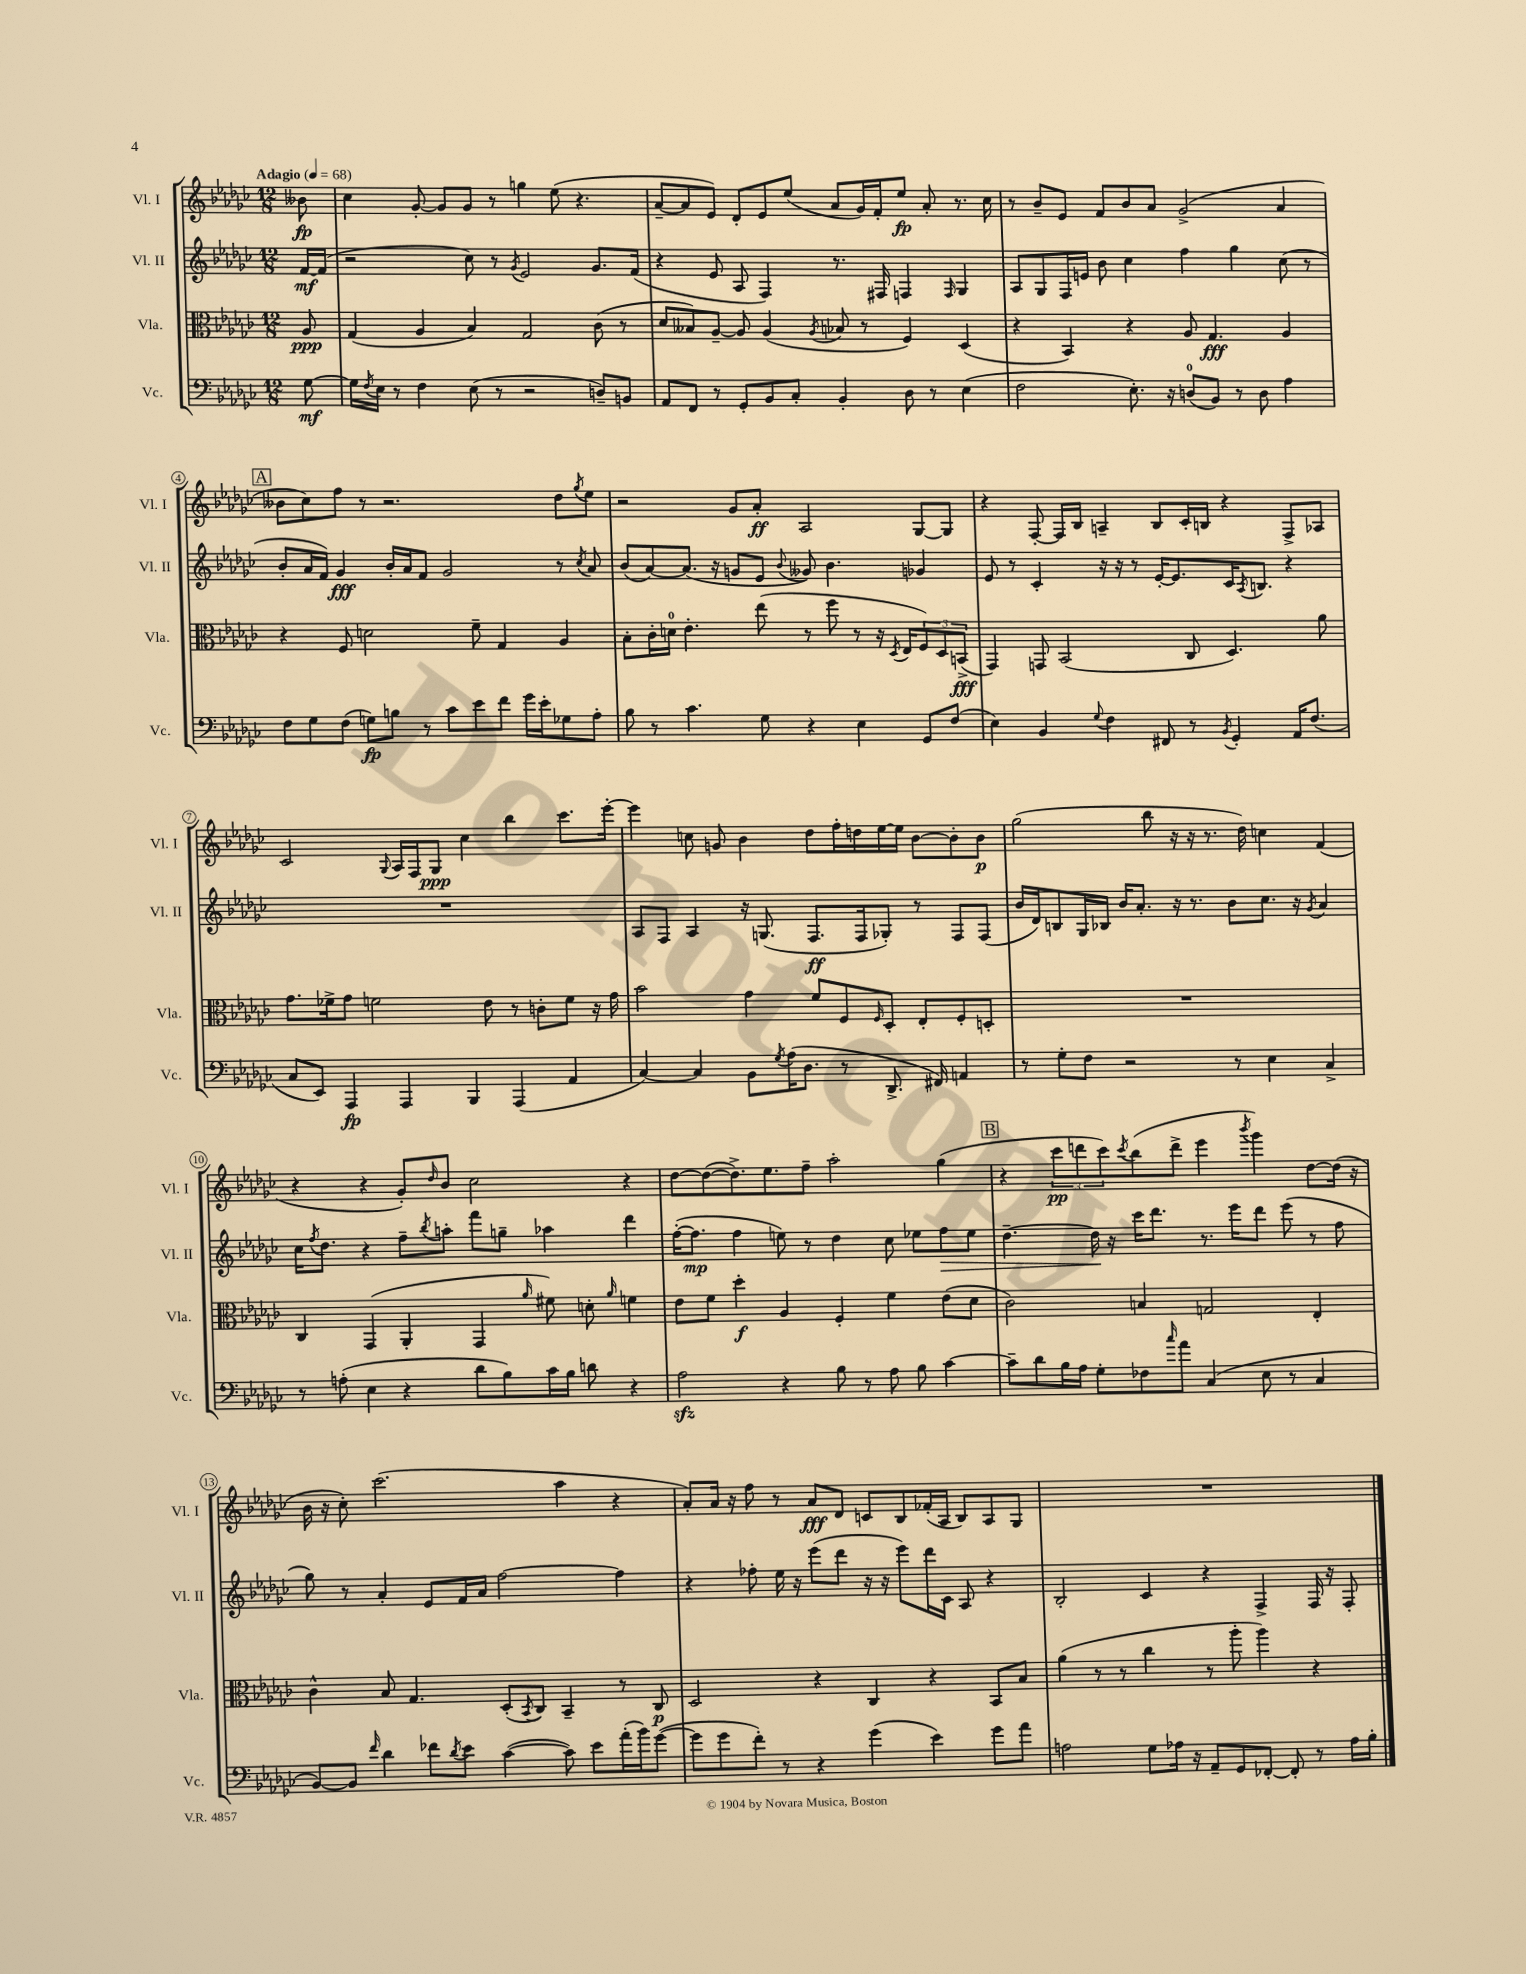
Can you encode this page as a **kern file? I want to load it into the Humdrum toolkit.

**kern	**kern	**kern	**kern
*staff4	*staff3	*staff2	*staff1
*clefF4	*clefC3	*clefG2	*clefG2
*k[b-e-a-d-g-c-]	*k[b-e-a-d-g-c-]	*k[b-e-a-d-g-c-]	*k[b-e-a-d-g-c-]
*M12/8	*M12/8	*M12/8	*M12/8
*MM68	*MM68	*MM68	*MM68
[8G-\	8A-/	[16f/LL	8b--\
.	.	(16f/]JJ	.
=	=	=	=
16G-\]LL	(4G-/	2r	4cc-\
8qF/	.	.	.
16E-\JJ	.	.	.
8r	.	.	.
4F\	4A-/	.	[8g-'/
.	.	.	8g-/]L
(8E-\	4B-/)	8cc-\)	8g-/J
8r	.	8r	8r
.	.	8qg-/	.
2r	2G-/	2e-/	4gg\
.	.	.	(8ee-\
.	.	.	4.r
8D~/L)	(8c-\	8.g-/L	.
8BB/J	8r	.	.
.	.	(16f/Jk	.
=	=	=	=
8AA-/L	8d-/L	4r	[8a-~/L
8FF/J	8B--/)	.	8a-/]
8r	[8A-~/J	8e-/	8e-/J)
8GG-'/L	8A-/]	8A-/	8d-'/L
8BB-/	(4A-/	4F/)	8e-/
8C-'/J	.	.	(8ee-/J
.	8qA-/	.	.
4BB-'/	8B-/	8.r	8a-/L
.	8r	.	16g-/L)
.	.	16F#/	16f'/J
8D-\	4F/)	4F/	8ee-/J
8r	.	.	8a-'/
.	.	16qqF/	.
(4E-\	(4D-/	4G-/	8.r
.	.	.	16cc-\
=	=	=	=
2F\	4r	8A-/L	8r
.	.	8G-/	8b-~/L
.	4BB-/)	16F/L	8e-/J
.	.	16e/JJ	.
.	.	8b-\	8f/L
8.E-'\)	4r	4cc-\	8b-/
.	.	.	8a-/J
16r	.	.	.
(8D/L	8A-/	4ff\	(2g-^/
8BB-/J)	4.G-/	.	.
8r	.	4gg-\	.
8D\	.	.	.
4A-\	4A-/	(8cc-\	4a-/
.	.	8r	.
=	=	=	=
8F\L	4r	8b-'/L	8b--\L
8G-\	.	16a-/L	8cc-\)
.	.	16f/JJ)	.
(8F\J	8F/	4g-/	8ff\J
8G\L)	2d\	.	8r
8B\J	.	16b-'/LL	2.r
.	.	16a-/J	.
8r	.	8f/J	.
8c-\L	.	2g-/	.
8e-\	8f~\	.	.
8f\J	4G-/	.	.
16g-\LL	.	.	.
16e-'\J	.	.	.
8G-\	4A-/	8r	8dd-\L
.	.	8qcc-/	8qgg-/
8A-'\J	.	8a-/	8ee-\J
=	=	=	=
8B-\	8B-'\L	(8b-/L	2r
8r	16c-'\L	[8a-/)	.
.	16d\JJ	.	.
4.c-\	4.e-'\	(8.a-/]J	.
.	.	16r	.
.	.	8g/L	8g-/L
8G-\	(8ee-\	8e-/J	8a-'/J
.	.	8qqb-/	.
4r	8r	8g--/)	2A-/
.	8ff\	4.b-\	.
4E-\	8r	.	.
.	16r	.	.
.	8qD-/	.	.
.	16E-/LK	.	.
8GG-/L	12F/)	4g-/	[8G-/L
.	12D-/	.	.
(8F/J	.	.	8G-/]J
.	(12BB^/J	.	.
=	=	=	=
4E-\)	4GG-/)	8e-/	4r
.	.	8r	.
4BB-/	8GG/	4c-'/	[8F'/
.	(2BB-/	.	16F/]LL
.	.	.	16B-/JJ
8qqG-/	.	.	.
4F\	.	16r	4A~/
.	.	16r	.
.	.	8r	.
8FF#/	.	[16e-'/LK	8B-/L
.	.	8.e-/]	.
8r	8C-/	.	16c-'/L
.	.	.	16B/JJ
8qBB-/	.	.	.
4GG-'/	4.D-/)	16c-/K	4r
.	.	8qA-/	.
.	.	8.B/J	.
16AA-/LK	.	4r	8F^/L
(8.F/J	.	.	.
.	8a-\	.	8A-/J
=	=	=	=
8C-/L	8.g-\L	1.r	2c-/
8EE-/J)	.	.	.
.	16f-^\k	.	.
4AAA-/	8g-\J	.	.
.	2f\	.	.
.	.	.	8qqG-/
4AAA-/	.	.	16A-/LL
.	.	.	16F/J
.	.	.	8G-/J
4BBB-/	.	.	4cc-\
.	8e-\	.	.
(4AAA-/	8r	.	4bb-\
.	8c'\L	.	.
4AA-/	8f\J	.	8.ccc-\L
.	16r	.	.
.	16g-\	.	[16eee-'\Jk
=	=	=	=
[4C-/)	2b-\	8A-/L	4eee-\]
.	.	8F/J	.
4C-/]	.	4A-/	8cc\
.	.	.	8g/
8BB-\L	4g-\	16r	4b-\
.	.	(8.G/	.
8qG-/	.	.	.
(16A-\K	.	.	.
8.D-\J	.	.	.
.	8f/L	8.F/L	8dd-\L
8r	8F/	.	16ff'\L
.	.	16F/k	16dd\
.	16qqF/	.	.
8.DD-^/	8D-'/J	8G-'/J)	[16ee-\
.	.	.	16ee-\]JJ
.	8E-'/L	8r	[8b-\L
16FF#/)	.	.	.
4AA/	8F'/	8F/L	8b-'\]
.	8D'/J	(8F/J	8b-\J
=	=	=	=
8r	1.r	16b-/LL	(2gg-\
.	.	16d-/J)	.
8G-'\L	.	8B/	.
8F\J	.	16G-/L	.
.	.	16B-/JJ	.
2r	.	16b-/LK	.
.	.	8.a-'/J	.
.	.	.	8bb-\
.	.	16r	16r
.	.	8.r	16r
.	.	.	8.r
8r	.	8b-\L	.
.	.	.	16dd-\)
4E-\	.	8.cc-\J	4cc\
.	.	16r	.
.	.	8qg-/	.
4C-^/	.	4a-/	(4f/
=	=	=	=
8r	4C-/	16cc-\LK	4r
.	.	8qff/	.
.	.	8.dd-\J	.
(8A'\	.	.	.
4E-\	(4GG-/	4r	4r
4r	4AA-'/	8ff~\L	8g-'/L)
.	.	8qbb-/	16qqdd-/
.	.	8aa'\J	8b-/J
8d-\L	4GG-/	8fff\L	2cc-\
8B-\)	.	8gg~\J	.
.	16qqa-/	.	.
16c-\L	8f#\)	4aa-\	.
16B-\JJ	.	.	.
8d\	8d'\	.	.
.	16qqa-/	.	.
4r	4f\	4ddd-\	4r
=	=	=	=
2A-\	8e-\L	([16ff'\LK	[8dd-\L
.	.	8.ff\]J	.
.	8f\J	.	(8dd-\_
.	4dd-'\	4ff\	8.dd-^\])
.	.	.	8.ee-\
4r	4A-/	8ee\)	.
.	.	8r	8ff~\J
8B-\	4F'/	4dd-\	2aa-'\
8r	.	.	.
8A-\	4f\	8cc-\	.
8B-\	.	8ee-\L	.
[4c-\	(8e-\L	8ff\	(4gg-\
.	8d-\J	8ee-\J	.
=	=	=	=
8c-~\]L	2c-\)	[4.dd-~\	4r
8d-\	.	.	.
16B-\L	.	.	12ccc-\L
16A-\JJ	.	.	.
.	.	.	12ddd\
8G-'\L	.	16dd-\]	.
.	.	.	12ccc-\)
.	.	16r	.
.	.	.	8qccc-/
8F-\	4B/	16ccc-\LK	(8bb-\
.	.	8.ddd-\J	.
16qqcc-/	.	.	.
8a-\J	.	.	8ddd^\J
(4C-/	2G/	8.r	4eee-\
.	.	16eee-\LK	.
.	.	.	8qbbb-/
8E-\	.	8ddd-\J	4ggg-\)
8r	.	(8eee-\	.
4C-/	4E-'/	8r	[8dd-\L
.	.	8ff\	(16dd-\]Jk
.	.	.	16r
=	=	=	=
[8BB-/L)	4c-^^\	8gg-\)	16b-\
.	.	.	16r
8BB-/]J	.	8r	8cc-'\)
16qqf/	.	.	.
4d-\	8B-/	4a-'/	(2.ccc-\
.	4.G-/	.	.
8f-\L	.	8e-/L	.
8qd-/	.	.	.
8e-\J	.	16f/L	.
.	.	16a-/JJ	.
([4c-\	(8D-'/L	[2ff\	.
.	8qBB-/	.	.
.	8C-/J)	.	.
8c-\])	4BB-~/	.	4aa-\
8e-\L	.	.	.
(16a-'\L	8r	4ff\]	4r
16b-\J)	.	.	.
([8g-\J	8C-/	.	.
=	=	=	=
8g-\]L	2D-/	4r	8a-'/L)
8g-\	.	.	16a-/Jk
.	.	.	16r
8f'\J)	.	8ff-'\	8ff\
8r	.	16ee-\	8r
.	.	16r	.
4r	4r	(8eee-\L	8a-/L
.	.	8ddd-\J	8d-/J
(4g-\	4C-/	16r	8c/L
.	.	16r	.
.	.	8eee-\L)	8B-/
4e-\)	4r	16ddd-\L	(16f-'/L
.	.	16c-\JJ	16A-/JJ
.	.	8A-/	8B-/L)
8g-\L	8BB-/L	4r	8A-/
8a-\J	8B-/J	.	8G-/J
=	=	=	=
2A\	(4a-\	2B-'/	1.r
.	8r	.	.
.	8r	.	.
8G-\L	4cc-\	4c-/	.
16A-\Jk	.	.	.
16r	.	.	.
8AA-~/L	8r	4r	.
8GG-/	8aa-'\	.	.
[8FF-'/J	4aa-\)	4F^/	.
8FF-'/]	.	.	.
8r	4r	16F/	.
.	.	16r	.
16A-\LL	.	8F'/	.
16B-'\JJ	.	.	.
==	==	==	==
*-	*-	*-	*-
